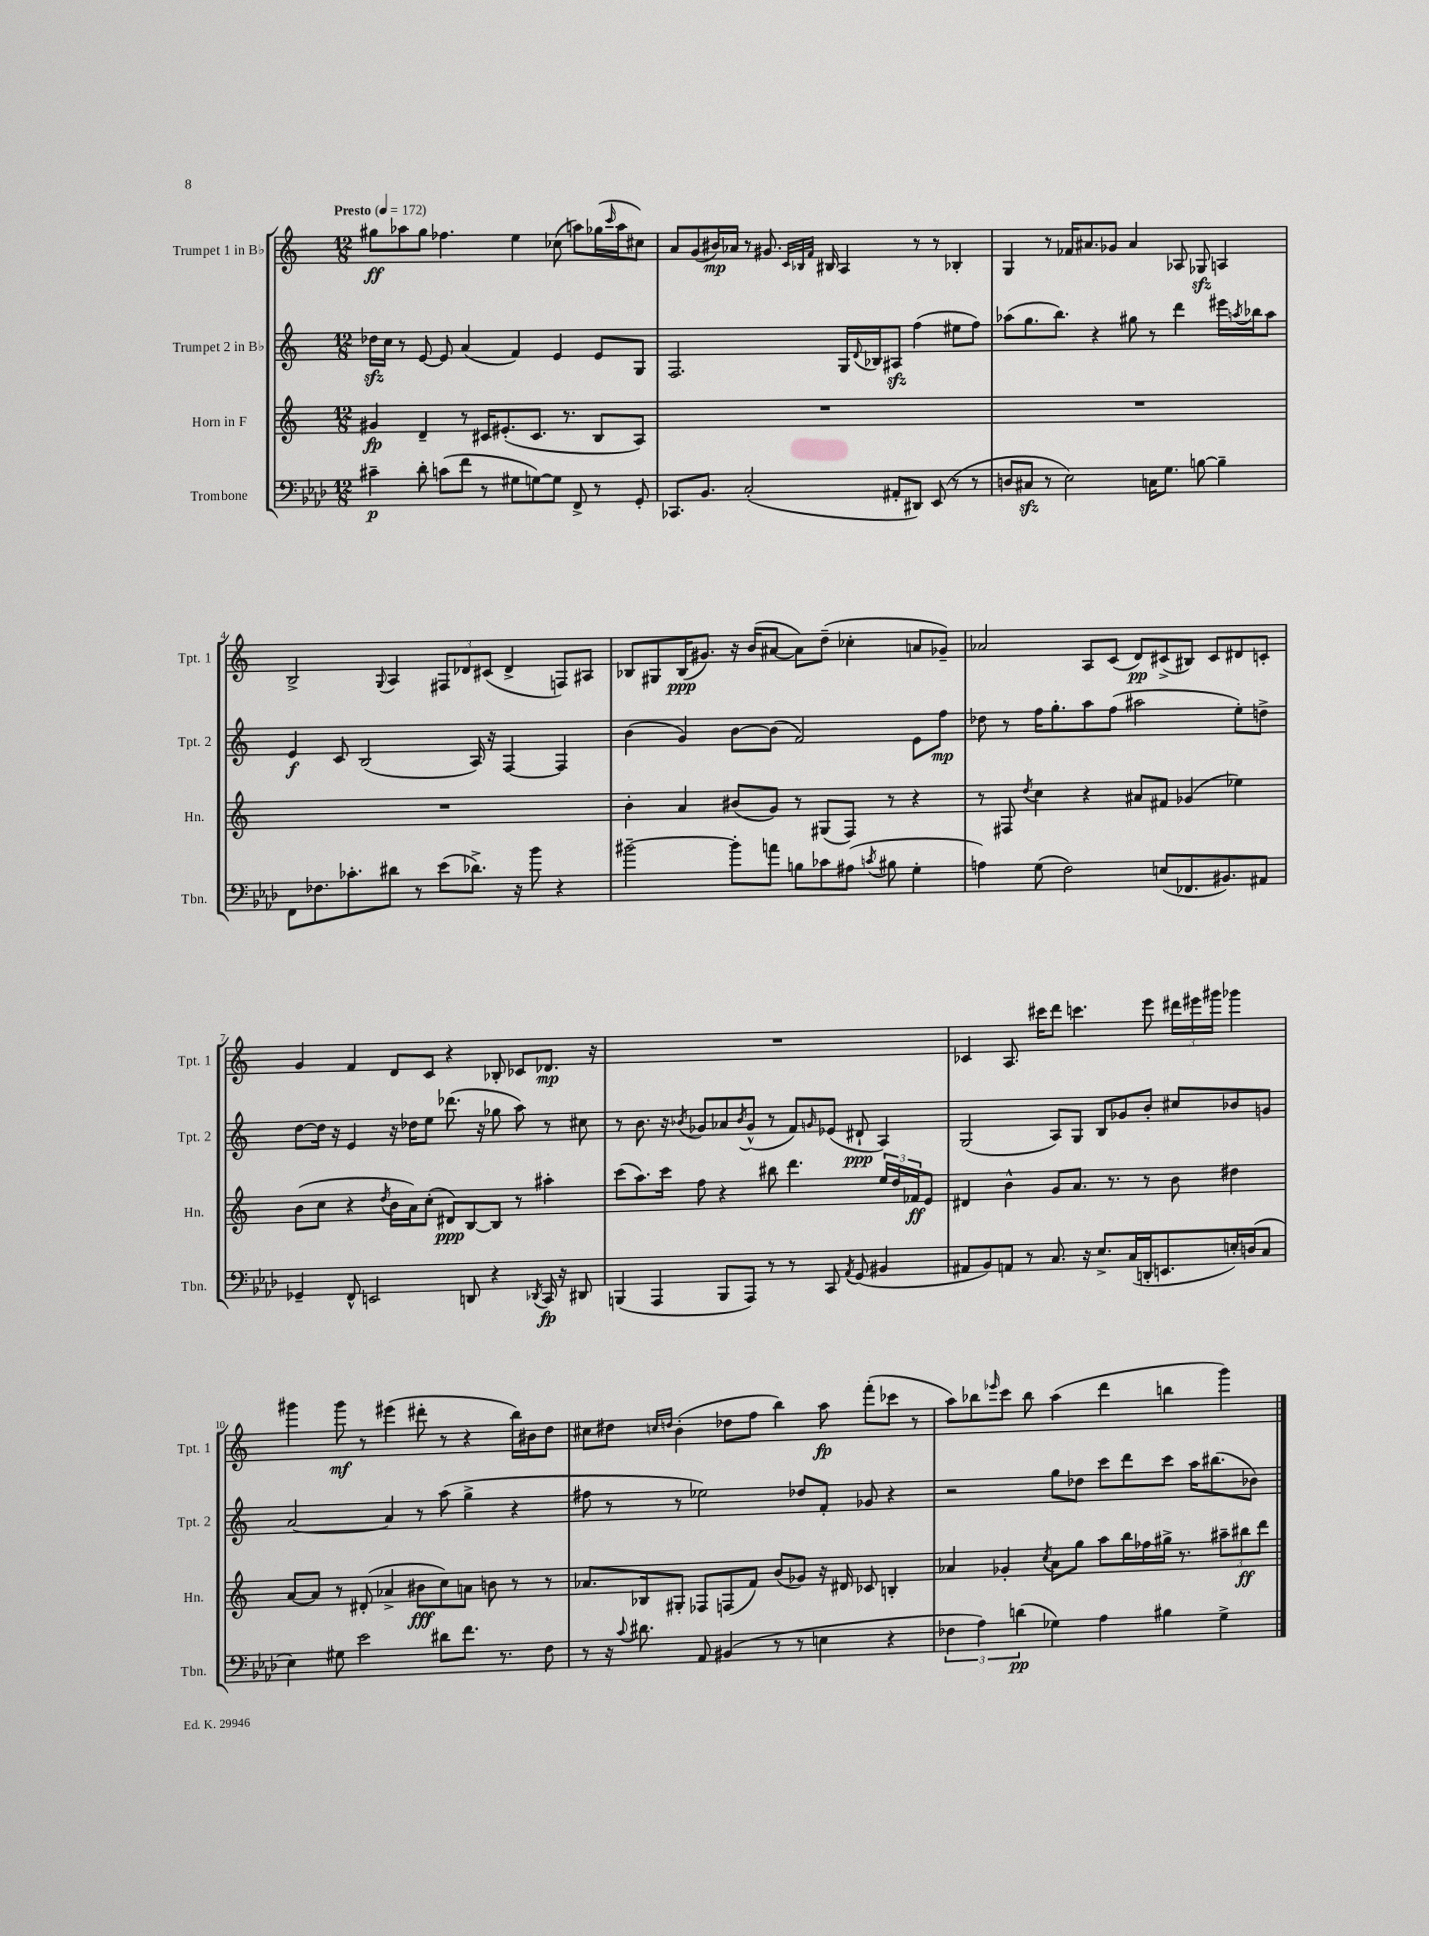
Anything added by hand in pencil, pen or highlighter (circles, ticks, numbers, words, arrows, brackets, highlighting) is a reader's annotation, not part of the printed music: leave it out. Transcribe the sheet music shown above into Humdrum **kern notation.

**kern	**dynam	**kern	**dynam	**kern	**dynam	**kern	**dynam
*part4	*part4	*part3	*part3	*part2	*part2	*part1	*part1
*staff4	*staff4	*staff3	*staff3	*staff2	*staff2	*staff1	*staff1
*I"Trombone	*	*I"Horn in F	*	*I"Trumpet 2 in B♭	*	*I"Trumpet 1 in B♭	*
*I'Tbn.	*	*I'Hn.	*	*I'Tpt. 2	*	*I'Tpt. 1	*
*clefF4	*	*clefG2	*	*clefG2	*	*clefG2	*
*k[b-e-a-d-]	*	*k[]	*	*k[]	*	*k[]	*
*M12/8	*	*M12/8	*	*M12/8	*	*M12/8	*
*MM172	*	*MM172	*	*MM172	*	*MM172	*
=1	=1	=1	=1	=1	=1	=1	=1
!	!	!	!	!	!	!LO:TX:a:B:t=Presto	!
4c#X~\	p	4g#X/	fp	16dd-Xzz\LL	.	8gg#X\L	ff
.	.	.	.	16cc\JJ	.	.	.
.	.	.	.	8r	.	8aa-X\	.
8d-'\	.	4d~/	.	[8e/	.	8gg#\J	.
(8cn\L	.	.	.	8e/]	.	4.ff-X\	.
8f\J	.	8r	.	(4a/	.	.	.
8r	.	16c#X/KL	.	.	.	.	.
.	.	(8.e#X'/	.	.	.	.	.
8G#X\L	.	.	.	4f/)	.	4ee\	.
[8Gn\)	.	8.c#/J	.	.	.	.	.
8G\J]	.	.	.	4e/	.	(8cc-X\	.
.	.	8.r	.	.	.	.	.
8FF^/	.	.	.	.	.	8aan\L)	.
8r	.	8B/L	.	8e/L	.	(16gg-X\L	.
.	.	.	.	.	.	16qqccc/	.
.	.	.	.	.	.	16aa\J	.
8GG'/	.	8A/J)	.	8G/J	.	8cc#X\J)	.
=2	=2	=2	=2	=2	=2	=2	=2
8.CC-X/L	.	1.r	.	2.F/	.	8a/L	.
.	.	.	.	.	.	(8g/	.
8.BB-/J	.	.	.	.	.	.	.
.	.	.	.	.	.	16b#X/L)	mp
.	.	.	.	.	.	16a-X/JJ	.
(2C'/	.	.	.	.	.	8r	.
.	.	.	.	.	.	8.g#X/	.
.	.	.	.	.	.	32qqc/LLL	.
.	.	.	.	.	.	32qqB-X/	.
.	.	.	.	.	.	32qqf/JJJ	.
.	.	.	.	.	.	16B#X/	.
.	.	.	.	16G/LL	.	4A/	.
.	.	.	.	8qqd/	.	.	.
.	.	.	.	16B-X/J	.	.	.
8AA#X'/L	.	.	.	8A#Xzz/J	.	.	.
8DD#X/J)	.	.	.	(4ff\	.	8r	.
(8EE-/	.	.	.	.	.	8r	.
8r	.	.	.	8ee#X\L	.	4B-X'/	.
8r	.	.	.	8ff\J)	.	.	.
=3	=3	=3	=3	=3	=3	=3	=3
8Dn/L	.	1.r	.	(8aa-X\L	.	4G/	.
8C#Xzz/J	.	.	.	8.gg\	.	.	.
8r	.	.	.	.	.	8r	.
.	.	.	.	8.bb\J)	.	.	.
2E-\)	.	.	.	.	.	16f-X/KL	.
.	.	.	.	.	.	8.a#X/	.
.	.	.	.	4r	.	.	.
.	.	.	.	.	.	8g-X/J	.
.	.	.	.	8gg#X\	.	4a#/	.
16Cn\KL	.	.	.	8r	.	.	.
8.G\J	.	.	.	.	.	.	.
.	.	.	.	4ddd\	.	8A-X/	.
[8Bn\	.	.	.	.	.	8G-Xzz/	.
4B~\]	.	.	.	16eee#X\LL	.	4An/	.
.	.	.	.	8qaan/	.	.	.
.	.	.	.	16bb-X\J	.	.	.
.	.	.	.	8aa\J	.	.	.
!!LO:LB:g=z
=4	=4	=4	=4	=4	=4	=4	=4
8FF\L	.	1.r	.	4e/	f	2B^/	.
8.F-X\	.	.	.	.	.	.	.
.	.	.	.	8c/	.	.	.
8.c-X'\	.	.	.	.	.	.	.
.	.	.	.	(2B/	.	.	.
.	.	.	.	.	.	8qqG/	.
8d#X\J	.	.	.	.	.	4A/	.
8r	.	.	.	.	.	.	.
(8e-\L	.	.	.	.	.	12F#X/L	.
.	.	.	.	.	.	12d-X/	.
8.d-X^\J)	.	.	.	16A/)	.	.	.
.	.	.	.	.	.	(12c#X/J	.
.	.	.	.	16r	.	.	.
.	.	.	.	[4F/	.	4d-^/	.
16r	.	.	.	.	.	.	.
8b-\	.	.	.	.	.	.	.
4r	.	.	.	4F/]	.	8Fn/L)	.
.	.	.	.	.	.	8A#X/J	.
=5	=5	=5	=5	=5	=5	=5	=5
[2b#X~\	.	4b'\	.	(4b\	.	8B-X/L	.
.	.	.	.	.	.	8G#X/	.
.	.	4a/	.	4g/)	.	(16B-/K	ppp
.	.	.	.	.	.	8.g#X/J)	.
8b#'\L]	.	(8b#X/L	.	[8b\L	.	16r	.
.	.	.	.	.	.	(16b/KL	.
8an\J	.	8g/J)	.	(8b\J]	.	[8a#X/J	.
8Bn\L	.	8r	.	2f/)	.	8a#\L])	.
8c-X\	.	(8G#X/L	.	.	.	(8dd~\J	.
(8A#X\J	.	8F/J)	.	.	.	4cc-X'\	.
8qcn/	.	.	.	.	.	.	.
8B#X\	.	8r	.	.	.	.	.
4G'\	.	4r	.	8e\L	.	8an/L	.
.	.	.	.	8ff\J	mp	8g-X~/J)	.
=6	=6	=6	=6	=6	=6	=6	=6
4An\)	.	8r	.	8dd-X\	.	2a-X/	.
.	.	8F#X/	.	8r	.	.	.
.	.	8qdd/	.	.	.	.	.
(8G\	.	4cc\	.	16ff\KL	.	.	.
.	.	.	.	8.gg'\	.	.	.
2F\)	.	.	.	.	.	.	.
.	.	4r	.	8aa\	.	8A/L	.
.	.	.	.	(8ff\J	.	(8c/J	.
.	.	8a#X/L	.	2aa#X\	.	8d/L)	pp
(8En/L	.	8f#X/J	.	.	.	(8c#X^/	.
8.FF-X/	.	(4g-X/	.	.	.	8B#X/J)	.
.	.	.	.	.	.	8c#/L	.
8.BB#X/)	.	.	.	.	.	.	.
.	.	4ee-X\)	.	8ee'\L)	.	8d#X/	.
8AA#X/J	.	.	.	8ddn^\J	.	8cn'/J	.
!!LO:LB:g=z
=7	=7	=7	=7	=7	=7	=7	=7
4GG-X~/	.	(8b\L	.	[8dd\L	.	4g/	.
.	.	8cc\J	.	16dd\Jk]	.	.	.
.	.	.	.	16r	.	.	.
8FF^^/	.	4r	.	4e/	.	4f/	.
2EEn/	.	.	.	.	.	.	.
.	.	8qdd/	.	.	.	.	.
.	.	16b\LL	.	16r	.	8d/L	.
.	.	16a\J)	.	16dd-X\KL	.	.	.
.	.	(8cc'\J	.	8ee\J	.	8c/J	.
.	.	8d#X/L)	ppp	(8.ddd-X\	.	4r	.
8DDn/	.	[8B/	.	.	.	.	.
.	.	.	.	16r	.	.	.
4r	.	8B/J]	.	8gg-X\	.	8B-X'/	.
.	.	8r	.	8aa\)	.	8c-X/L	.
8qDD-X/	.	.	.	.	.	.	.
16CC/	fp	4aa#X'\	.	8r	.	8.d-X/J	mp
16r	.	.	.	.	.	.	.
8DD#X/	.	.	.	8cc#X\	.	.	.
.	.	.	.	.	.	16r	.
=8	=8	=8	=8	=8	=8	=8	=8
(4BBBn/	.	(8ccc\L	.	8r	.	1.r	.
.	.	8.aa\)	.	8.b\	.	.	.
4AAA-/	.	.	.	.	.	.	.
.	.	16ccc\Jk	.	16r	.	.	.
.	.	.	.	8qb-X/	.	.	.
.	.	8ff\	.	8g-X/L	.	.	.
8BBB/L	.	4r	.	8a-X/	.	.	.
.	.	.	.	8qb-/	.	.	.
8AAA-/J)	.	.	.	(8g-^^/J	.	.	.
8r	.	8bb#X\	.	8r	.	.	.
8r	.	4.ddd\	.	8f/L)	.	.	.
.	.	.	.	16qqgn/	.	.	.
8CC/	.	.	.	(8e-X/J	.	.	.
8qAA-/	.	.	.	.	.	.	.
(8GG/	.	.	.	8d#X`/	ppp	.	.
4BB#X/	.	24ee/LL	.	4A/)	.	.	.
.	.	24dd/	.	.	.	.	.
.	.	24f-X/J	ff	.	.	.	.
.	.	8e/J	.	.	.	.	.
=9	=9	=9	=9	=9	=9	=9	=9
8AA#X/L	.	4d#X/	.	(2G/	.	4c-X/	.
8BB-/)	.	.	.	.	.	.	.
8AAn/J	.	4b^^\	.	.	.	8.A/	.
8r	.	.	.	.	.	.	.
.	.	.	.	.	.	16ccc#X\KL	.
8.C/	.	8g/L	.	8A/L)	.	8ddd\J	.
.	.	8.a/J	.	8G/J	.	4.cccn\	.
16r	.	.	.	.	.	.	.
8.E-^/L	.	.	.	8B/L	.	.	.
.	.	8.r	.	.	.	.	.
.	.	.	.	8g-X/	.	.	.
(16C/L	.	.	.	.	.	.	.
16DDn'/J	.	8r	.	8b'/J	.	8eee\	.
8.EEn/	.	.	.	.	.	.	.
.	.	8b\	.	8cc#X/L	.	24ddd#X\LL	.
.	.	.	.	.	.	24eee#X\	.
.	.	.	.	.	.	24ggg#X\JJ	.
16En'/L)	.	4dd#X\	.	8b-X/	.	4ggg-X\	.
(16Dn/J	.	.	.	.	.	.	.
8C/J	.	.	.	8gn/J	.	.	.
!!LO:LB:g=z
=10	=10	=10	=10	=10	=10	=10	=10
4E-\)	.	[8a/L	.	[2a/	.	4ggg#X\	.
.	.	8a/J]	.	.	.	.	.
8G#X\	.	8r	.	.	.	8ggg#\	mf
2e-\	.	(8d#X'/	.	.	.	8r	.
.	.	4a-X^/	.	4a/]	.	(4eee#X\	.
.	.	8b#X\L	fff	8r	.	8ddd#X'\	.
8d#X\L	.	8cc\)	.	(8aa\	.	8r	.
8.f\J	.	8an\J	.	4gg^\	.	4r	.
.	.	8bn\	.	.	.	.	.
8.r	.	.	.	.	.	.	.
.	.	8r	.	4r	.	16bb\LL)	.
.	.	.	.	.	.	16b#X\J	.
8F\	.	8r	.	.	.	8dd\J	.
=11	=11	=11	=11	=11	=11	=11	=11
8r	.	8.a-X/L	.	8ff#X\	.	8cc#X\L	.
16r	.	.	.	8r	.	8dd#X\J	.
8qqc/	.	.	.	.	.	.	.
8.d#X\	.	16B-X/k	.	.	.	.	.
.	.	.	.	.	.	16qqccn/LL	.
.	.	.	.	.	.	16qqddn/JJ	.
.	.	8G#X'/J	.	8r	.	(4b'\	.
8AA-/	.	8F-X/L	.	2ee-X\)	.	.	.
(4BB#X/	.	(8Fn/	.	.	.	8dd-X\L	.
.	.	8f/J)	.	.	.	8ff\J	.
8r	.	(8b/L	.	.	.	4bb\)	.
8r	.	8g-X/J)	.	8dd-X/L	.	.	.
4En\	.	16r	.	8f'/J	.	8aa\	fp
.	.	16d#X/	.	.	.	.	.
.	.	8c-X/	.	8g-X/	.	(8fff'\L	.
4r	.	4Bn'/	.	4r	.	8ccc-X\J	.
.	.	.	.	.	.	8r	.
=12	=12	=12	=12	=12	=12	=12	=12
6F-X\	.	4a-X/	.	2r	.	8aa\L)	.
.	.	.	.	.	.	8bb-X\	.
6A-\)	.	.	.	.	.	.	.
.	.	.	.	.	.	16qqeee-X/	.
.	.	4g-X'/	.	.	.	8ccc\J	.
(6dn\	pp	.	.	.	.	.	.
.	.	.	.	.	.	8bb-\	.
.	.	8qcc/	.	.	.	.	.
4G-X\)	.	8a-\L	.	8gg\L	.	(4aa\	.
.	.	8gg\J	.	8dd-X\J	.	.	.
4A-\	.	8aa\L	.	8ccc\L	.	4ddd\	.
.	.	16bb\L	.	8ddd\	.	.	.
.	.	16ff-X\	.	.	.	.	.
4B#X\	.	16gg#X^\JJ	.	8ccc\J	.	4bbn\	.
.	.	8.r	.	.	.	.	.
.	.	.	.	16aa\KL	.	.	.
.	.	.	.	(8.bb#X\	.	.	.
4G-^\	.	12aa#X~\L	.	.	.	4ggg\)	.
.	.	12bb#X\	ff	.	.	.	.
.	.	.	.	8b-X\J)	.	.	.
.	.	12ddd\J	.	.	.	.	.
==	==	==	==	==	==	==	==
*-	*-	*-	*-	*-	*-	*-	*-
